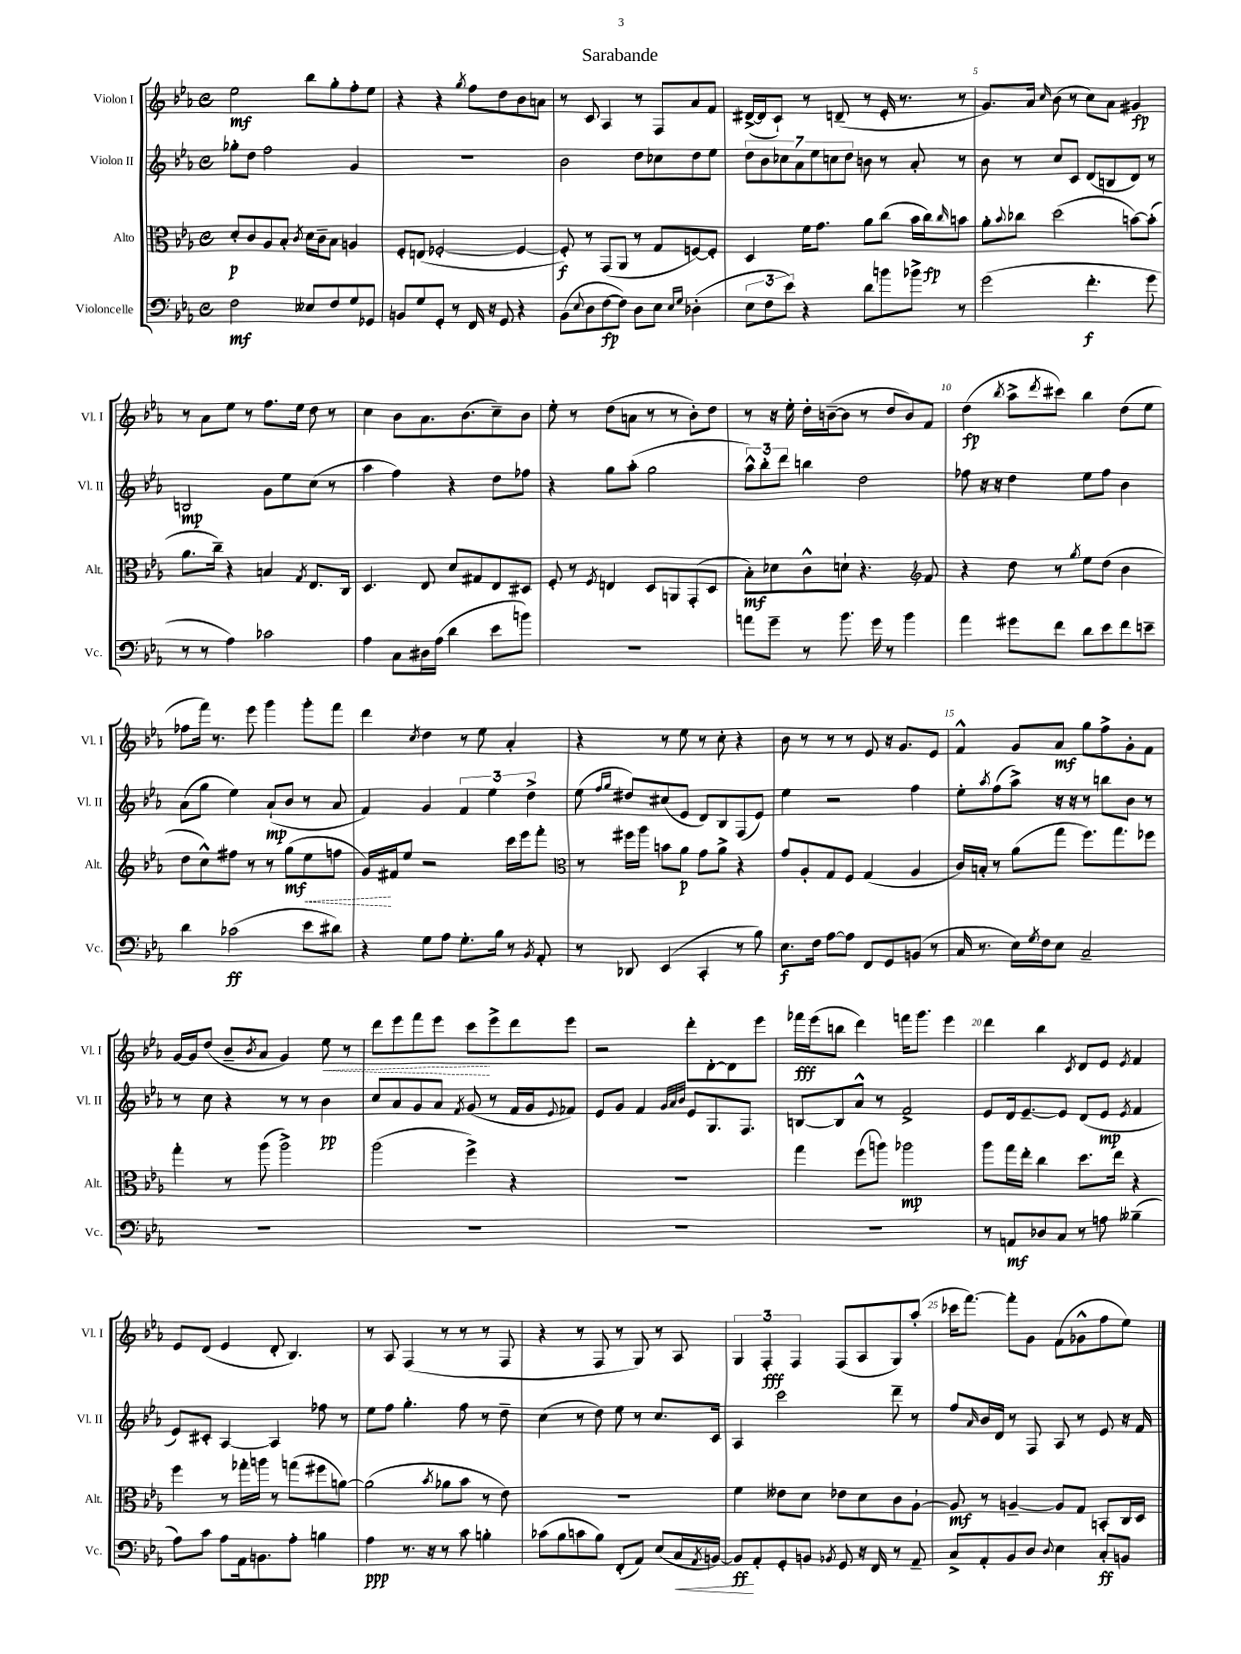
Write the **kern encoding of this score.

**kern	**kern	**kern	**kern
*staff4	*staff3	*staff2	*staff1
*clefF4	*clefC3	*clefG2	*clefG2
*k[b-e-a-]	*k[b-e-a-]	*k[b-e-a-]	*k[b-e-a-]
*M4/4	*M4/4	*M4/4	*M4/4
*met(c)	*met(c)	*met(c)	*met(c)
2F	8d'	8gg-'	2ee-
.	8c	8dd	.
.	8A-	2ff	.
.	8B-'	.	.
.	8qc	.	.
8E--	16d	.	8bb-
.	16c~	.	.
8F	8B-	.	8gg'
8G	4A	4g	8ff'
8GG-	.	.	8ee-
=	=	=	=
8BB	8F'	1r	4r
8G	(8E	.	.
8GG'	[2F-'	.	4r
8r	.	.	.
.	.	.	8qgg
16FF	.	.	8ff
16r	.	.	.
8GG	.	.	8dd
4r	4F-_	.	8b-
.	.	.	8a
=	=	=	=
(8BB-	8F-'])	2b-	8r
8qqE-	.	.	.
8D	8r	.	8c
[8F	(8GG	.	4A-
8F])	8AA-	.	.
8D	8r	8dd	8r
8E-	8G	8cc-	8F
16qqE-	.	.	.
16qqG	.	.	.
(4D-'	[8F)	8dd	8a-
.	8F']	8ee-	8f
=	=	=	=
12E-	4D	14dd	([16d#^
.	.	.	16d#]
.	.	14b-	.
12F	.	.	.
.	.	.	8c`)
.	.	14cc-	.
12e-)	.	.	.
.	.	14a-	.
4r	16f	.	8r
.	.	14ee-	.
.	8.g	.	.
.	.	14cc	.
.	.	.	(8d~
.	.	14dd	.
8d	8a-	8b	8r
8b	(8cc	8r	16e-'
.	.	.	8.r
8b-^	16b-	8a-'	.
.	16cc)	.	.
.	16qqcc	.	.
8r	8b	8r	8r
=	=	=	=
(2g	8a-'	8b-	8.g)
.	8qqb-	.	.
.	8cc-	8r	.
.	.	.	16a-
.	.	.	16qqcc
.	(2dd	8cc	(8b-
.	.	8c	8r
4.f'	.	(8d	8cc)
.	.	8B	8a-
.	[8b)	8d)	4g#
8g	(8b']	8r	.
=	=	=	=
8r	8.a-	2B	8r
8r	.	.	8a-
.	16cc~)	.	.
4A-)	4r	.	8ee-
.	.	.	8r
2c-	4B	8g	8.ff
.	.	8ee-	.
.	.	.	16ee-
.	8qG	.	.
.	8.E-	(8cc	8dd
.	.	8r	8r
.	16C	.	.
=	=	=	=
4A-	4.D	4aa-	4cc
8C	.	4ff)	8b-
16D#	8E-	.	8.a-
(16A-	.	.	.
4d	8d	4r	.
.	.	.	(8.b-
.	8G#	.	.
8e-	8E-	8dd	8cc~)
8b)	8D#	8ff-	8b-
=	=	=	=
1r	8F'	4r	8ee-'
.	8r	.	8r
.	8qF	.	.
.	4E	8gg	(8dd
.	.	(8aa-'	8a
.	8D	2gg	8r
.	8AA	.	8r
.	(8GG'	.	8b-')
.	8D	.	8dd
=	=	=	=
8a	8B-')	12aa-^^)	8r
.	.	12bb-'	.
8g~	8d-	.	16r
.	.	12ddd	.
.	.	.	16ee-'
8r	8c^^	4bb	16dd'
.	.	.	([16b~
8.b-	8d`	.	8b]
.	4.r	2dd	8r
16g	.	.	.
8r	.	.	8dd
4b-	.	.	8b)
*	*clefG2	*	*
.	8f	.	8f
=	=	=	=
4a-	4r	8ff-	(4dd
.	.	16r	.
.	.	16r	.
.	.	.	8qbb-
8g#	8dd	4dd	8aa-^
.	.	.	8qddd
8f	8r	.	8ccc#)
.	8qgg	.	.
8d	8ee-	8ee-	4bb-
8e-	(8dd	8ff-	.
8f	4b-	4b-	(8dd
8e~	.	.	8ee-
=	=	=	=
4d	8dd	(8a-	8ff-
.	8cc^^)	8gg	16fff)
.	.	.	8.r
(2c-	8ff#	4ee-)	.
.	8r	.	8eee-
.	8r	(8a-`	4ggg
.	(8gg	8b-	.
8e-	8ee-	8r	8ggg'
8d#)	8ff	8a-	8fff
=	=	=	=
4r	16g)	4f)	4ddd
.	16f#	.	.
.	8ee-	.	.
.	.	.	8qcc
8G	2r	4g	4dd
8A-	.	.	.
8.G'	.	6f	8r
.	.	.	8ee-
.	.	6ee-	.
16B-	.	.	.
8r	16ccc	.	4a-'
.	16eee-	.	.
.	.	6dd^	.
8qBB-	.	.	.
8AA-'	8fff'	.	.
=	=	=	=
*	*clefC3	*	*
8r	8r	(8ee-	4r
.	.	16qqff	.
.	.	16qqgg	.
8DD-	16ff#	8dd#)	.
.	16aa-	.	.
(4EE-	8b	(8cc#	8r
.	8a-	8e-	8ee-
4CC'	8g	8d)	8r
.	8a-^	8B-	8cc'
8r	4r	(8F	4r
8B-)	.	8e-)	.
=	=	=	=
8.E-	8g	4ee-	8b-
.	8A-'	.	8r
16F	.	.	.
[8A-	8G	2r	8r
8A-]	8F	.	8r
8FF	(4G	.	8e-
8GG	.	.	16r
.	.	.	8.g
(8BB	4A-	4ff	.
8r	.	.	8e-
=	=	=	=
16C	16c)	8ee-'	4f^^
8.r	16B'	.	.
.	.	8qaa-	.
.	8r	(8ff	.
16E-)	(8a-	8aa-^)	8g
8qG	.	.	.
16F	.	.	.
8E-	8gg	16r	8a-
.	.	16r	.
2C~	8.ff)	8r	8gg
.	.	8bb	8ff^
.	8.gg	.	.
.	.	8b-	8g'
.	8ff-	8r	8f
=	=	=	=
1r	4gg'	8r	[16g
.	.	.	16g]
.	.	8cc	(8dd
.	8r	4r	8b-~
.	.	.	8qb-
.	(8aa-	.	8a-
.	2aa-^)	8r	4g)
.	.	8r	.
.	.	4b-	8ee-
.	.	.	8r
=	=	=	=
1r	(2aa-	8cc	8ddd
.	.	8a-	8eee-
.	.	8g	8fff
.	.	8a-	8eee-
.	.	8qf	.
.	4ff^)	(8g	8ccc
.	.	8r	8eee-^
.	4r	16f	8ddd
.	.	16g	.
.	.	8qqe-	.
.	.	8f-)	8eee-
=	=	=	=
1r	1r	8e-	2r
.	.	8g	.
.	.	4f	.
.	.	32qqg	.
.	.	32qqa-	.
.	.	32qqb-	.
.	.	8e-	8ddd'
.	.	8.G	[8d'
.	.	.	8d]
.	.	8.F	.
.	.	.	8eee-
=	=	=	=
1r	4gg	[8B	16fff-
.	.	.	(16eee-
.	.	8B]	8bb
.	(8ff	8a-^^	4ddd)
.	8aa)	8r	.
.	2aa-	2f^	16fff
.	.	.	8.ggg
.	.	.	4eee-
=	=	=	=
8r	8aa-	8e-	4ddd
8AA	16gg	16d	.
.	16ee-'	[8.e-~	.
8D-	4cc	.	4bb-
8C	.	8e-]	.
.	.	.	8qc
8r	8.dd	(8d	8d
8A	.	8e-	8e-
.	16ee-	.	.
.	.	8qe-	8qe-
(4B--~	4r	4f	4f
=	=	=	=
8A-)	4ff	8e-)	8e-
8c	.	8c#'	(8d
8A-	8r	[4A-	4e-
16AA-	16gg-'	.	.
8.BB	16aa	.	.
.	8r	4A-]	8d'
8A-'	(8gg	.	4.B-)
4B	8ff#	8ff-	.
.	[8a)	8r	.
=	=	=	=
4A-	(2a]	8ee-	8r
.	.	8ff	8A-
8.r	.	4.gg'	(4F
16r	.	.	.
.	8qb-	.	.
8r	8a-	.	8r
8c	8b-	8ff	8r
4B'	8r	8r	8r
.	8e-)	8dd~	8F
=	=	=	=
(8c-	1r	(4cc	4r
8B-	.	.	.
8c	.	8r	8r
8B-)	.	8dd)	8F
(8FF'	.	8ee-	8r
8AA-)	.	8r	8G)
(8E-	.	8.cc	8r
16C	.	.	8A-
8qAA-	.	.	.
[16BB)	.	16c	.
=	=	=	=
8BB]	4f	4A-	6G
8AA-'	.	.	.
.	.	.	6F'
8GG'	8e--	2ccc	.
.	.	.	6F
8BB	8d	.	.
8qBB-	.	.	.
8GG	8e-	.	(8F
16r	8d	.	8A-
16FF	.	.	.
8r	8c	8ddd~	8G)
8AA-~	[8A-`	8r	(8aa-'
=	=	=	=
8C^	8A-]	8ff	16ccc-
.	.	.	[8.fff)
.	.	16qqa-	.
8AA-'	8r	16b-	.
.	.	16d	.
8BB-	[4A~	8r	8fff']
8D	.	8F	8g
8qqD	.	.	.
4E-	8A]	8A-	(8f
.	8G	8r	8g-^^
8C'	8BB'	8e-	8ff
8BB	16C	16r	8ee-)
.	16D	16f	.
==	==	==	==
*-	*-	*-	*-
